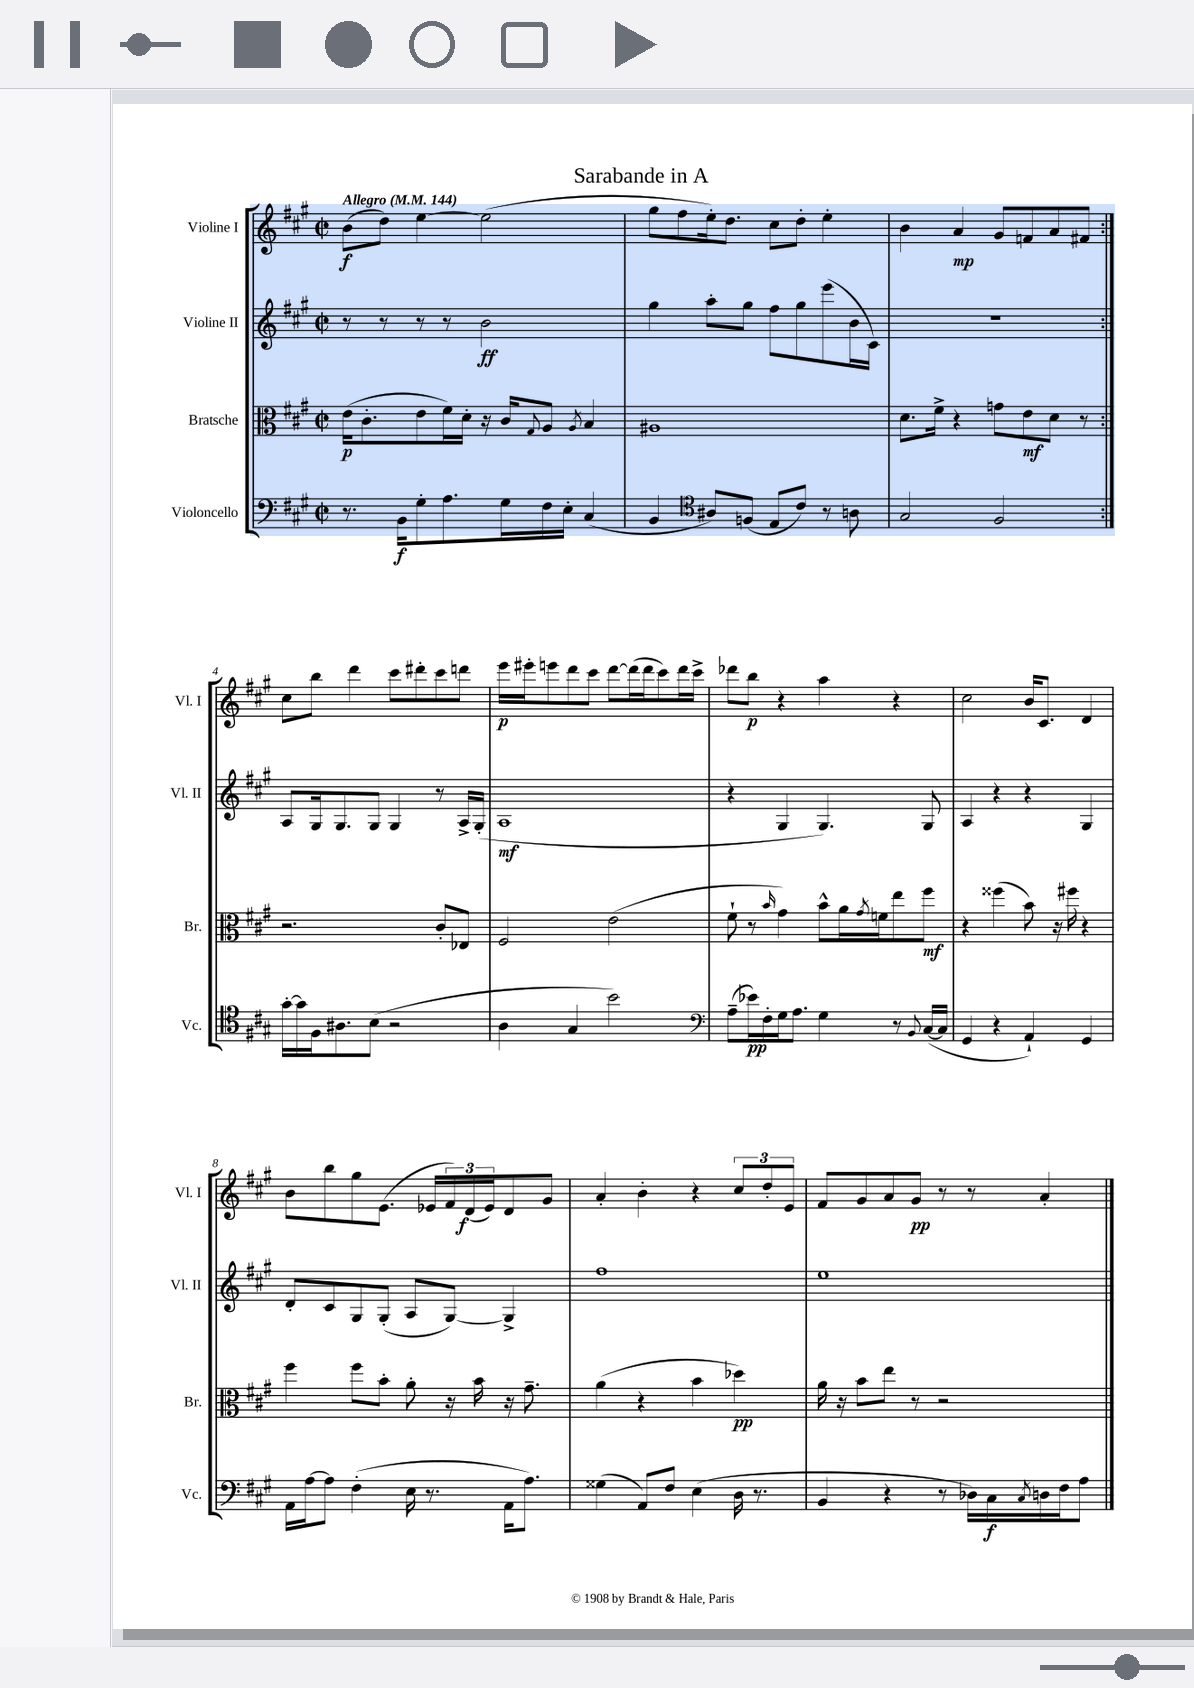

**kern	**dynam	**kern	**dynam	**kern	**dynam	**kern	**dynam
*part4	*part4	*part3	*part3	*part2	*part2	*part1	*part1
*staff4	*staff4	*staff3	*staff3	*staff2	*staff2	*staff1	*staff1
*I"Violoncello	*	*I"Bratsche	*	*I"Violine II	*	*I"Violine I	*
*I'Vc.	*	*I'Br.	*	*I'Vl. II	*	*I'Vl. I	*
*clefF4	*	*clefC3	*	*clefG2	*	*clefG2	*
*k[f#c#g#]	*	*k[f#c#g#]	*	*k[f#c#g#]	*	*k[f#c#g#]	*
*M2/2	*	*M2/2	*	*M2/2	*	*M2/2	*
*met(c|)	*	*met(c|)	*	*met(c|)	*	*met(c|)	*
*MM144	*	*MM144	*	*MM144	*	*MM144	*
=1	=1	=1	=1	=1	=1	=1	=1
!	!	!	!	!	!	!LO:TX:a:B:t=Allegro	!
8.r	.	(16e\KL	p	8r	.	(8b\L	f
.	.	8.c#'\	.	.	.	.	.
.	.	.	.	8r	.	8dd\J)	.
16BB\KL	f	.	.	.	.	.	.
8G#'\	.	8e\	.	8r	.	[4ee\	.
8.A\	.	16f#\L)	.	8r	.	.	.
.	.	16d'\JJ	.	.	.	.	.
.	.	16r	.	2b\	ff	(2ee\]	.
16G#\L	.	16c#/KL	.	.	.	.	.
.	.	8qqG#/	.	.	.	.	.
16F#\	.	8A/J	.	.	.	.	.
16E'\JJ	.	.	.	.	.	.	.
.	.	8qA/	.	.	.	.	.
(4C#/	.	4B/	.	.	.	.	.
=2	=2	=2	=2	=2	=2	=2	=2
4BB/	.	1A#X	.	4gg#\	.	8gg#\L	.
.	.	.	.	.	.	8ff#\	.
*clefC4	*	*	*	*	*	*	*
8A#X/L)	.	.	.	8aa'\L	.	16ee'\k)	.
.	.	.	.	.	.	8.dd\J	.
(8Fn/J	.	.	.	8gg#\J	.	.	.
8E/L	.	.	.	8ff#\L	.	8cc#\L	.
8c#/J)	.	.	.	8gg#\	.	8dd'\J	.
8r	.	.	.	(8eee\	.	4ee'\	.
8An\	.	.	.	16b\L	.	.	.
.	.	.	.	16c#\JJ)	.	.	.
=3	=3	=3	=3	=3	=3	=3	=3
2G#/	.	8.d\L	.	1r	.	4b\	.
.	.	16f#^\Jk	.	.	.	.	.
.	.	4r	.	.	.	4a/	mp
2F#/	.	8gn\L	.	.	.	8g#/L	.
.	.	8e\	mf	.	.	8fn/	.
.	.	8d\J	.	.	.	8a/	.
.	.	8r	.	.	.	8f#X/J	.
!!LO:LB:g=z
=4:|!	=4:|!	=4:|!	=4:|!	=4:|!	=4:|!	=4:|!	=4:|!
[16g#'\LL	.	2.r	.	8A/L	.	8cc#\L	.
16g#\]	.	.	.	.	.	.	.
16F#\J	.	.	.	16G#/k	.	8bb\J	.
8.A#X\	.	.	.	8.G#/	.	.	.
.	.	.	.	.	.	4ddd\	.
(8B\J	.	.	.	8G#/J	.	.	.
2r	.	.	.	4G#/	.	8ccc#\L	.
.	.	.	.	.	.	8ddd#X'\	.
.	.	8c#'/L	.	8r	.	8ccc#\	.
.	.	8E-X/J	.	16A^/LL	.	8dddn\J	.
.	.	.	.	(16G#'/JJ	.	.	.
=5	=5	=5	=5	=5	=5	=5	=5
4A\	.	2F#/	.	1A	mf	16eee\LL	p
.	.	.	.	.	.	16eee#X'\J	.
.	.	.	.	.	.	8eeen\	.
4G#/	.	.	.	.	.	8ddd\	.
.	.	.	.	.	.	8ccc#\J	.
2b\)	.	(2e\	.	.	.	[8ddd\L	.
.	.	.	.	.	.	(16ddd\L]	.
.	.	.	.	.	.	16ddd\J	.
.	.	.	.	.	.	8ccc#\)	.
.	.	.	.	.	.	16ddd\L	.
.	.	.	.	.	.	16ccc#^\JJ	.
=6	=6	=6	=6	=6	=6	=6	=6
*clefF4	*	*	*	*	*	*	*
(8A~\L	.	8f#`\	.	4r	.	8ddd-X\L	.
16e-X\L)	pp	8r	.	.	.	8bb\J	p
16F#'\	.	.	.	.	.	.	.
.	.	16qqb/	.	.	.	.	.
16G#\J	.	4g#\)	.	4G#/	.	4r	.
8.A\J	.	.	.	.	.	.	.
4G#\	.	8b^^\L	.	4.G#/)	.	4aa\	.
.	.	16a\L	.	.	.	.	.
.	.	8qg#/	.	.	.	.	.
.	.	16fn\J	.	.	.	.	.
8r	.	8ee\	.	.	.	4r	.
8qqBB/	.	.	.	.	.	.	.
([16C#/LL	.	8ff#\J	mf	8G#/	.	.	.
16C#/JJ]	.	.	.	.	.	.	.
=7	=7	=7	=7	=7	=7	=7	=7
4GG#/	.	4r	.	4A/	.	2cc#\	.
4r	.	(4ff##X\	.	4r	.	.	.
4AA`/)	.	8b\)	.	4r	.	16b/KL	.
.	.	.	.	.	.	8.c#/J	.
.	.	16r	.	.	.	.	.
.	.	16ff#X\	.	.	.	.	.
4GG#/	.	4r	.	4G#/	.	4d/	.
!!LO:LB:g=z
=8	=8	=8	=8	=8	=8	=8	=8
16AA\LL	.	4ff#\	.	8d'/L	.	8b\L	.
[16A\J	.	.	.	.	.	.	.
8A\J]	.	.	.	8c#/	.	8bb\	.
(4F#'\	.	8ff#\L	.	8G#/	.	8gg#\	.
.	.	8b'\J	.	(8G#'/J	.	(8.e\J	.
16E\	.	8a'\	.	8A/L	.	.	.
8.r	.	.	.	.	.	16e-X/LL	.
.	.	16r	.	[8G#/J)	.	24f#/)	.
.	.	.	.	.	.	(24d/	f
.	.	16b\	.	.	.	.	.
.	.	.	.	.	.	24e-/J)	.
16AA\KL	.	16r	.	4G#^/]	.	8d/	.
8.A\J)	.	8.g#~\	.	.	.	.	.
.	.	.	.	.	.	8g#/J	.
=9	=9	=9	=9	=9	=9	=9	=9
(4G##X\	.	(4a\	.	1ff#	.	4a'/	.
8AA/L)	.	4r	.	.	.	4b'\	.
8F#/J	.	.	.	.	.	.	.
(4E\	.	4b\	.	.	.	4r	.
16D\	.	4dd-X\)	pp	.	.	12cc#/L	.
8.r	.	.	.	.	.	.	.
.	.	.	.	.	.	12dd'/	.
.	.	.	.	.	.	12e/J	.
=10	=10	=10	=10	=10	=10	=10	=10
4BB/	.	16a\	.	1ee	.	8f#/L	.
.	.	16r	.	.	.	.	.
.	.	8b\L	.	.	.	8g#/	.
4r	.	8ee\J	.	.	.	8a/	.
.	.	8r	.	.	.	8g#/J	pp
8r	.	2r	.	.	.	8r	.
16D-X\LL)	.	.	.	.	.	8r	.
16C#\	f	.	.	.	.	.	.
8qC#/	.	.	.	.	.	.	.
16Dn\	.	.	.	.	.	4a'/	.
16F#\J	.	.	.	.	.	.	.
8A\J	.	.	.	.	.	.	.
==	==	==	==	==	==	==	==
*-	*-	*-	*-	*-	*-	*-	*-
